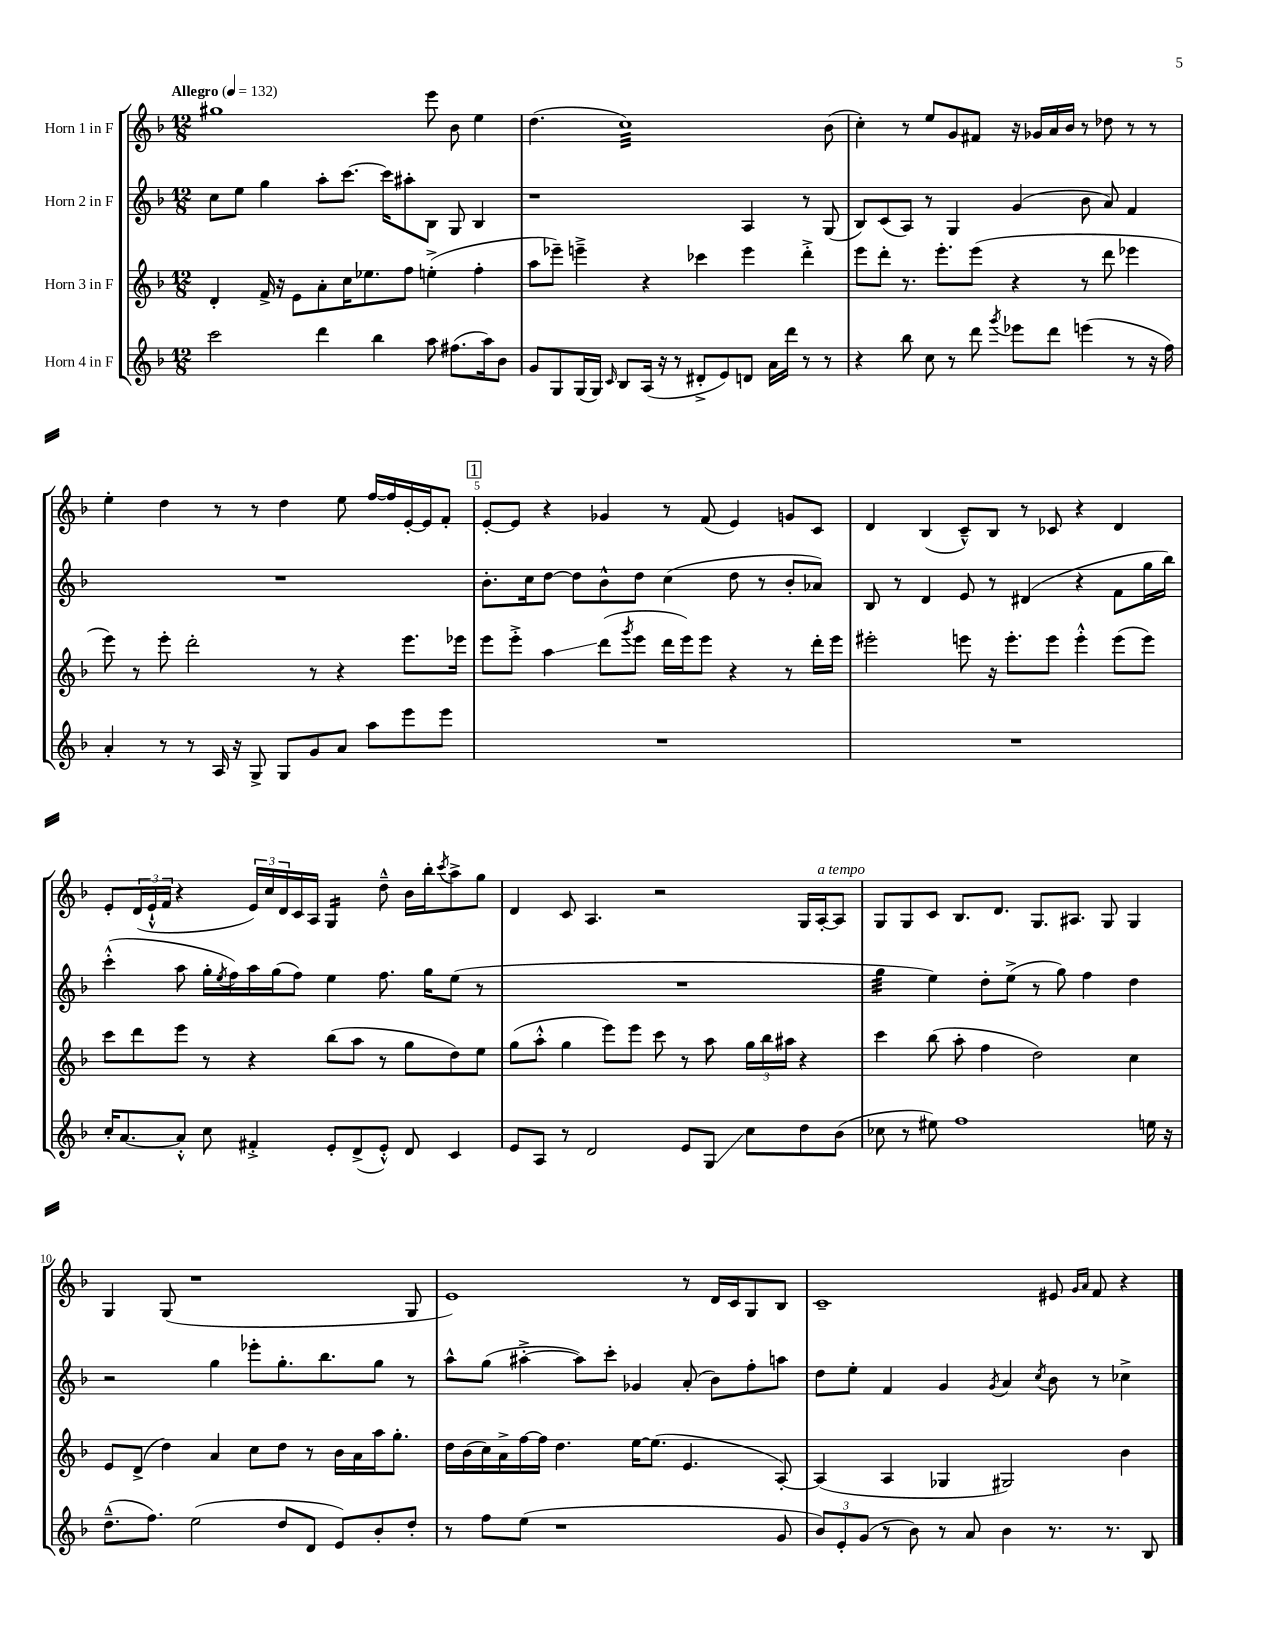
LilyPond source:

<<
\new StaffGroup <<
\new Staff = "s0" \with { instrumentName = "Horn 1 in F" } {
    \clef treble \key f \major \numericTimeSignature \time 12/8 \tempo "Allegro" 4 = 132
    gis''1 e'''8 bes'8 e''4 |
    d''4.( c''1:32) bes'8( |
    c''4-.) r8 e''8 g'8 fis'8 r16 ges'16 a'16 bes'16 r8 des''8 r8 r8 |
    e''4-. d''4 r8 r8 d''4 e''8 f''16~ f''16 e'16~-. e'16 f'8-. |
    \mark \markup { \box "1" } e'8~-. e'8 r4 ges'4 r8 f'8( e'4) g'8 c'8 |
    d'4 bes4( c'8---^) bes8 r8 ces'8 r4 d'4 |
    e'8-. \tuplet 3/2 { d'16( e'16-!-^ f'16 } r4 \tuplet 3/2 { e'16) c''16 d'16 } c'16 a16 g4:16 d''8---^ bes'16 bes''16-. \acciaccatura { c'''8 } a''8-> g''8 |
    d'4 c'8 a4. r2 g16 a16~-.^\markup { \italic "a tempo" } a8 |
    g8 g8 c'8 bes8. d'8. g8. ais8. g8 g4 |
    g4 g8( r1 g8 |
    e'1) r8 d'16 c'16 g8 bes8 |
    c'1-- eis'8 \grace { g'16 a'16 } f'8 r4 \bar "|." |
}
\new Staff = "s1" \with { instrumentName = "Horn 2 in F" } {
    \clef treble \key f \major \numericTimeSignature \time 12/8
    c''8 e''8 g''4 a''8-. c'''8.~ c'''16 ais''8-. bes8 g8 bes4 |
    r1 a4 r8 g8( |
    bes8) c'8( a8) r8 g4 g'4( bes'8 a'8) f'4 |
    R1. |
    \mark \markup { \box "1" } bes'8.-. c''16 d''8~ d''8 bes'8-^ d''8 c''4( d''8 r8 bes'8-. aes'8) |
    bes8 r8 d'4 e'8 r8 dis'4( r4 f'8 g''16 bes''16) |
    c'''4-.-^( a''8 g''16-. \acciaccatura { e''8 } f''16) a''16 g''16( f''8) e''4 f''8. g''16 e''8( r8 |
    R1. |
    g''4:32 e''4) d''8-. e''8->( r8 g''8) f''4 d''4 |
    r2 g''4 ees'''8-. g''8.-. bes''8. g''8 r8 |
    a''8-^ g''8( ais''4~-.-> ais''8) c'''8-. ges'4 a'8-.( bes'8) f''8-. a''8 |
    d''8 e''8-. f'4 g'4 \acciaccatura { g'8 } a'4 \acciaccatura { c''8 } bes'8 r8 ces''4-> \bar "|." |
}
\new Staff = "s2" \with { instrumentName = "Horn 3 in F" } {
    \clef treble \key f \major \numericTimeSignature \time 12/8
    d'4-. f'16-> r16 e'8 a'8-. c''16 ees''8. f''8 e''4-.->( f''4-. |
    a''8 ees'''8--) e'''4---> r4 ces'''4 e'''4 d'''4-.-> |
    e'''8 d'''8-. r8. e'''8.-. e'''8( r4 r8 d'''8 ees'''4 |
    e'''8) r8 e'''8-. d'''2-. r8 r4 e'''8. ees'''16 |
    \mark \markup { \box "1" } e'''8 e'''8-.-> a''4\glissando d'''8( \acciaccatura { g'''8 } e'''8 d'''16 e'''16) e'''8 r4 r8 d'''16-. e'''16 |
    eis'''2-. e'''8 r16 e'''8.-. e'''8 e'''4-.-^ e'''8( e'''8) |
    c'''8 d'''8 e'''8 r8 r4 bes''8( a''8 r8 g''8 d''8) e''8 |
    g''8( a''8-.-^ g''4 e'''8) e'''8 c'''8 r8 a''8 \tuplet 3/2 { g''16 bes''16 ais''16 } r4 |
    c'''4 bes''8( a''8-. f''4 d''2) c''4 |
    e'8 d'8->( d''4) a'4 c''8 d''8 r8 bes'16 a'16 a''16 g''8.-. |
    d''16 bes'16( c''16) a'16-> f''16~ f''16 d''4. e''16~ e''8.( e'4. a8~-.) |
    a4( a4 ges4 gis2) bes'4 \bar "|." |
}
\new Staff = "s3" \with { instrumentName = "Horn 4 in F" } {
    \clef treble \key f \major \numericTimeSignature \time 12/8
    c'''2 d'''4 bes''4 a''8 fis''8.( a''16) bes'8 |
    g'8 g8 g16( g16) \grace { c'16 } bes8 a16( r16 r8 dis'8-.-> e'8) d'8 a'16 d'''16 r8 r8 |
    r4 bes''8 c''8 r8 d'''8 \acciaccatura { g'''8 } ees'''8 d'''8 e'''4( r8 r16 f''16) |
    a'4-. r8 r8 a16 r16 g8-> g8 g'8 a'8 a''8 e'''8 e'''8 |
    \mark \markup { \box "1" } R1. |
    R1. |
    c''16-. a'8.~ a'8-.-^ c''8 fis'4-.-> e'8-. d'8->( e'8-.-^) d'8 c'4 |
    e'8 a8 r8 d'2 e'8 g8\glissando c''8 d''8 bes'8( |
    ces''8 r8 eis''8) f''1 e''16 r16 |
    d''8.---^( f''8.) e''2( d''8 d'8 e'8) bes'8-. d''8-. |
    r8 f''8 e''8( r1 g'8 |
    \tuplet 3/2 { bes'8) e'8-. g'8( } r8 bes'8) r8 a'8 bes'4 r8. r8. bes8 \bar "|." |
}
>>
>>
\layout { \context { \Score \override BarNumber.break-visibility = ##(#f #t #t) barNumberVisibility = #(every-nth-bar-number-visible 5) } }
